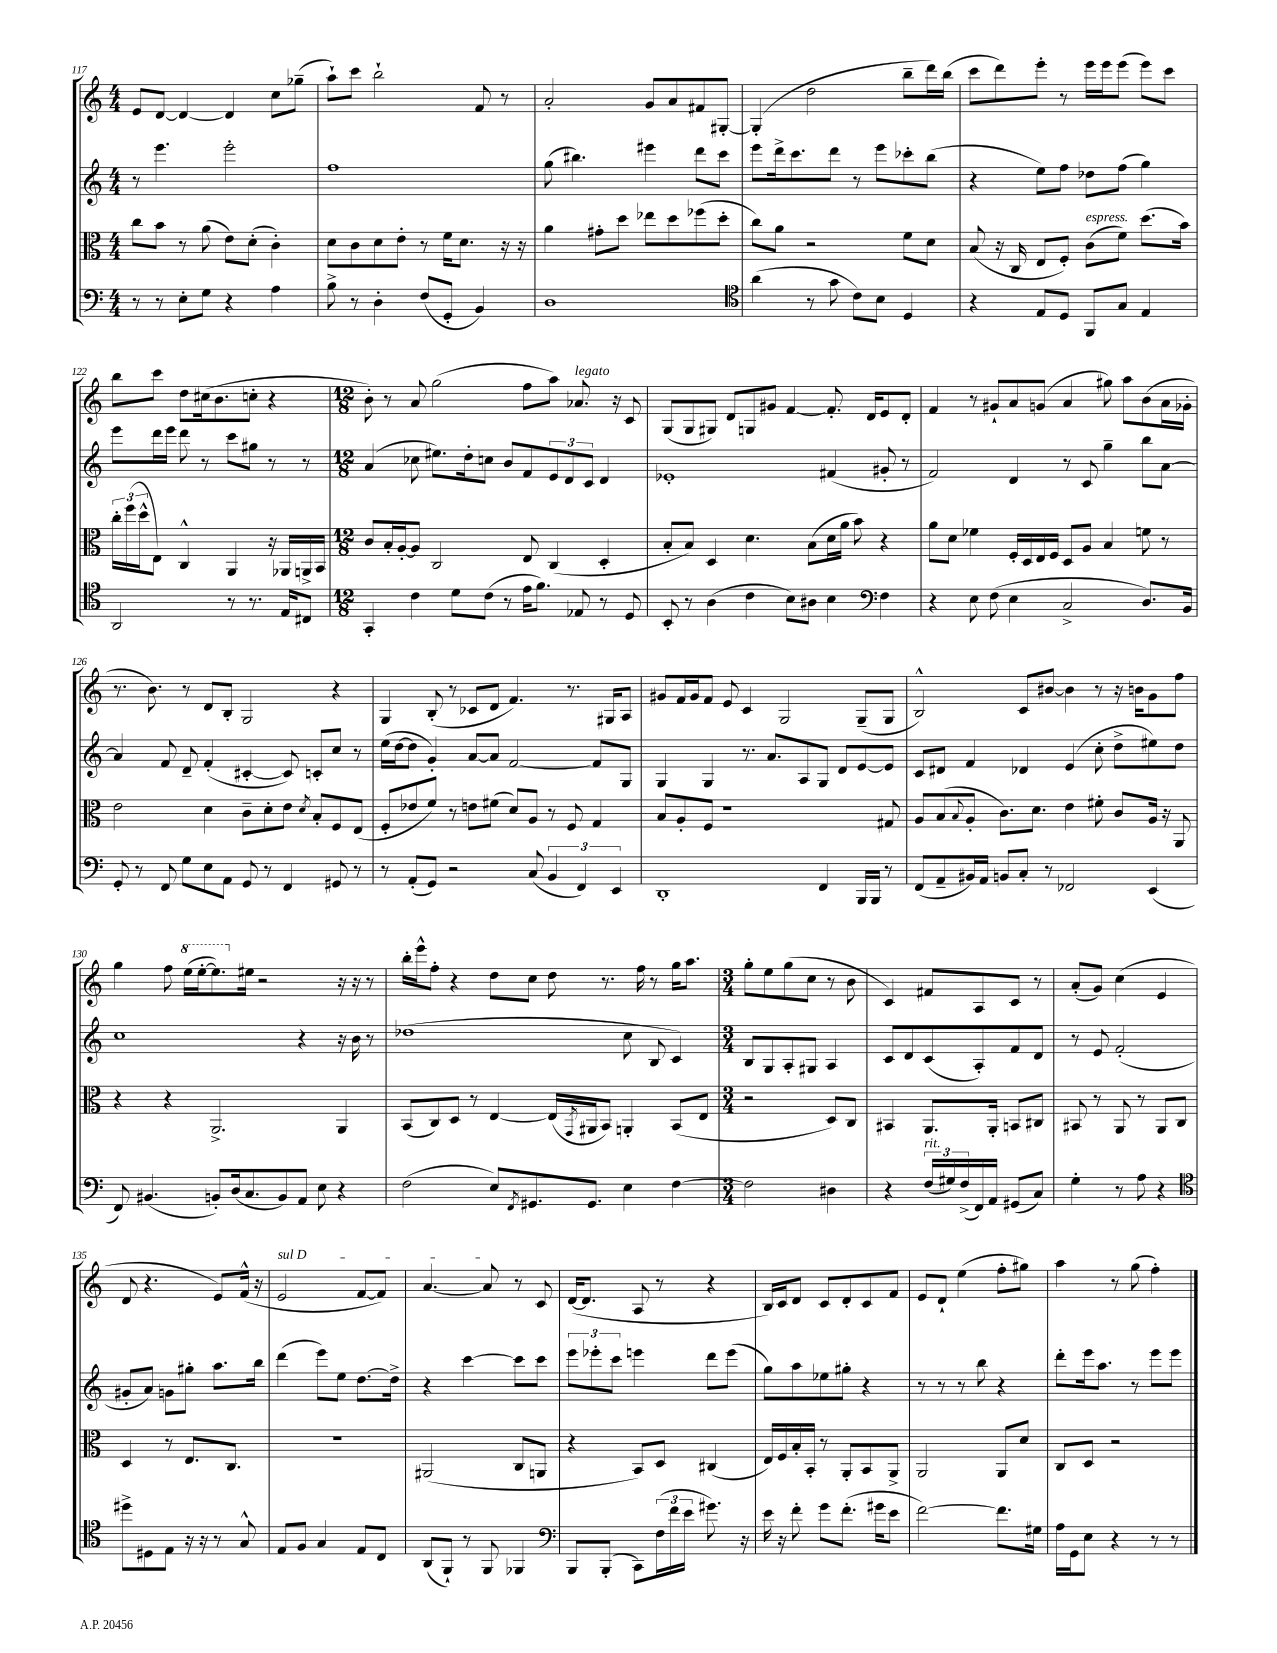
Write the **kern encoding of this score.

**kern	**kern	**kern	**kern
*staff4	*staff3	*staff2	*staff1
*clefF4	*clefC3	*clefG2	*clefG2
*k[]	*k[]	*k[]	*k[]
*M4/4	*M4/4	*M4/4	*M4/4
8r	8cc	8r	8e
8r	8b	4.eee	[8d
8E'	8r	.	4d_
8G	(8a	.	.
4r	8e)	2eee'	4d]
.	(8d'	.	.
4A	4c')	.	8cc
.	.	.	(8gg-~
=	=	=	=
8B^	8d	1ff	8aa`)
8r	8c	.	8ccc
4D'	8d	.	2bb`
.	8e'	.	.
(8F	8r	.	.
8GG'	16f	.	.
.	8.d	.	.
4BB)	.	.	8f
.	16r	.	8r
.	16r	.	.
=	=	=	=
1D	4a	(8gg	2a'
.	.	4.bb#)	.
.	8g#'	.	.
.	8dd	.	.
.	8ee-	4eee#	8g
.	8dd	.	8a
.	(8ff-	8ddd	8f#
.	8dd'	8ccc	[8G#'
=	=	=	=
*clefC4	*	*	*
(4a	8cc)	8eee	(4G#']
.	8a	16ddd^	.
.	.	8.ccc	.
8r	2r	.	2dd
8g	.	8ddd	.
8c)	.	8r	.
8B	.	8eee	.
4D	8f	8ccc-'	8bb~
.	8d	(8bb	16ddd)
.	.	.	(16bb
=	=	=	=
4r	(8B	4r	8ccc
.	16r	.	8ddd)
.	16C	.	.
8E	8E	8ee)	8eee'
8D	8F')	8ff	8r
8FF	(8c	8dd-	16eee
.	.	.	16eee
8G	8f)	(8ff	(8eee
4E	(8.dd	4gg)	8eee)
.	.	.	8ccc
.	16b)	.	.
=	=	=	=
2AA	24cc'	8eee	8bb
.	(24ff	.	.
.	24dd^^	.	.
.	8E)	16ddd	8ccc
.	.	16eee	.
.	4C^^	8ddd	8dd
.	.	8r	(16cc#
.	.	.	8.b
8r	4AA	8ccc	.
8.r	.	8gg#	8cc'
.	16r	8r	4r
16E	16AA-	.	.
8C#	16AA^	8r	.
.	16BB	.	.
=	=	=	=
*M12/8	*M12/8	*M12/8	*M12/8
4GG'	8c	(4a	8b')
.	16B'	.	8r
.	[16A'	.	.
4c	8A]	8cc-	8a
.	2C	8.ee#)	(2gg
8d	.	.	.
.	.	16dd'	.
(8c	.	8cc	.
8r	.	8b	.
16e	8E	8f	8ff
8.f)	.	.	.
.	(4C	12e	8aa)
.	.	12d	.
8E-	.	.	8.a-
.	.	12c	.
8r	4D'	4d	.
.	.	.	16r
8D	.	.	8c
=	=	=	=
8BB'	8B'	1e-'	(8G
8r	8B)	.	8G
(4A	4D	.	8G#)
.	.	.	8d
4c	4.d	.	8G
.	.	.	8g#
8B)	.	.	[4f
8A#	(8B	.	.
4B	16d	(4f#	8.f']
.	16a	.	.
.	8b)	.	.
.	.	.	16d
*clefF4	*	*	*
4F	4r	8g#'	8e
.	.	8r	8d'
=	=	=	=
4r	8a	2f)	4f
.	8d	.	.
8E	4f-	.	8r
(8F	.	.	8g#`
4E	16F'	4d	8a
.	16D	.	.
.	16E	.	(8g
.	16F	.	.
2C^	8D	8r	4a
.	8A	8c	.
.	4B	4gg~	8gg#)
.	.	.	8aa
8.D)	8f	8bb	(8b
.	8r	[8a	16a
16BB	.	.	16g-'
=	=	=	=
8GG'	2e	4a]	8.r
8r	.	.	.
.	.	.	8.b)
8FF	.	8f	.
8G	.	8d~	8r
8E	4d	(4f'	8d
8AA	.	.	8B'
8GG	8c~	[4c#'	2G
8r	8d'	.	.
4FF	8e	8c#])	.
.	8qd	.	.
.	8B'	8c'	.
8GG#	8F	8cc	4r
8r	(8E	8r	.
=	=	=	=
8r	8F'	(16ee	4G
.	.	[16dd	.
(8AA'	8e-	8dd]	.
8GG)	8f)	4g')	(8B'
2r	8r	.	8r
.	8e	[8a	8c-
.	(8f#	8a]	8d
.	8d)	[2f	4.f)
(8C	8A	.	.
6BB	8r	.	.
.	8F	.	8.r
6FF)	.	.	.
.	4G	8f]	.
.	.	.	16G#
6EE	.	.	.
.	.	8G	8A
=	=	=	=
1DD'	8B	4G	8g#
.	8A'	.	16f
.	.	.	16g#
.	8F	4G	8f
.	1r	.	8e
.	.	8.r	4c
.	.	8.a	.
.	.	.	2G
.	.	8A	.
4FF	.	8G	.
.	.	8d	.
16BBB	.	[8e	(8G~
16BBB	.	.	.
8r	8G#	8e]	8G
=	=	=	=
(8FF	8A	8c	2B^^)
8AA~	(8B	8d#	.
.	8qqB	.	.
16BB#)	8A'	4f	.
16AA	.	.	.
8BB	8.c)	.	.
8C'	.	4d-	8c
.	8.d	.	.
8r	.	.	[8b#
2FF-	4e	(4e	4b#]
.	8f#'	8cc'	8r
.	8c	8dd^	16r
.	.	.	16b
(4EE	16A	8ee#)	8g
.	16r	.	.
.	8AA	8dd	8ff
=	=	=	=
8FF)	4r	1cc	4gg
(4.BB#	.	.	.
.	4r	.	8ff
.	.	.	(16eee
.	.	.	[16eee'
8BB')	2.AA^	.	8.eee])
(16D	.	.	.
8.C	.	.	16ee#
.	.	.	2r
8BB)	.	.	.
8AA	.	4r	.
8E	.	.	.
4r	4AA	16r	16r
.	.	16b	16r
.	.	8r	8r
=	=	=	=
(2F	(8BB	(1dd-	16bb'
.	.	.	16eee^^
.	8C)	.	8ff'
.	8D	.	4r
.	8r	.	.
8E)	[4E	.	8dd
8qFF	.	.	.
8.GG#	.	.	8cc
.	(16E]	.	8dd
.	8qGG	.	.
8.GG#	16AA#	.	.
.	8BB)	.	8.r
4E	4AA'	8cc	.
.	.	.	16ff
.	.	8B	8r
[4F	(8BB	4c)	16gg
.	.	.	8.aa
.	8E	.	.
=	=	=	=
*M3/4	*M3/4	*M3/4	*M3/4
2F]	2r	8B	8gg'
.	.	8G	8ee
.	.	8A'	(8gg
.	.	8G#	8cc
4D#	8D)	4A	8r
.	8C	.	8b
=	=	=	=
4r	4BB#	8c	4c)
.	.	8d	.
(24F	8.AA	(8c	8f#
24G#)	.	.	.
(24F^	.	.	.
16FF)	.	8A')	8A
16AA	16AA'	.	.
(8GG#	8BB	8f	8c
8C)	8C#	8d	8r
=	=	=	=
4G'	8BB#	8r	(8a'
.	8r	8e	8g)
8r	8AA	(2f'	(4cc
8A	8r	.	.
4r	8AA	.	4e
.	8C	.	.
=	=	=	=
*clefC4	*	*	*
8dd#^	4D	8g#'	8d
8D#	.	8a)	4.r
8E	8r	8g	.
16r	8.E	8gg#'	.
16r	.	.	.
8r	.	8.aa	8e)
.	8.C	.	.
8G^^	.	.	(16f^^
.	.	16bb	16r
=	=	=	=
8E	2.r	(4ddd	2e
8F	.	.	.
4G	.	8eee)	.
.	.	8ee	.
8E	.	[8.dd	[8f
8C	.	.	8f])
.	.	16dd^]	.
=	=	=	=
(8AA	(2AA#	4r	[4.a
8FF`)	.	.	.
8r	.	[4ccc	.
8FF	.	.	8a]
4FF-	8C	8ccc]	8r
.	8AA	8ccc	8c
=	=	=	=
*clefF4	*	*	*
8BBB	4r	12eee	([16d
.	.	.	8.d]
.	.	12eee-'	.
(8BBB'	.	.	.
.	.	12ccc	.
8CC)	8BB)	4eee	8A
(24F	8D	.	8r
24f	.	.	.
24e	.	.	.
8.g#)	(4C#	8ddd	4r
.	.	(8eee	.
16r	.	.	.
=	=	=	=
16e	16E)	8gg)	16B)
16r	16F	.	16c
8f'	16B'	8aa	8d
.	16BB'	.	.
8g	8r	8ee-	8c
(8.f'	8AA'	8gg#'	8d'
.	8BB	4r	8c
16g#	.	.	.
8e	8AA^	.	8f
=	=	=	=
[2f)	2AA	8r	8e
.	.	8r	8d`
.	.	8r	(4ee
.	.	8bb	.
8.f]	8AA	4r	8ff'
.	8d	.	8gg#)
16G#	.	.	.
=	=	=	=
16A	8C	8ddd'	4aa
16GG	.	.	.
8E	8D	16eee	.
.	.	8.aa	.
4r	2r	.	8r
.	.	8r	(8gg
8r	.	8eee	4ff')
8r	.	8eee	.
==	==	==	==
*-	*-	*-	*-
